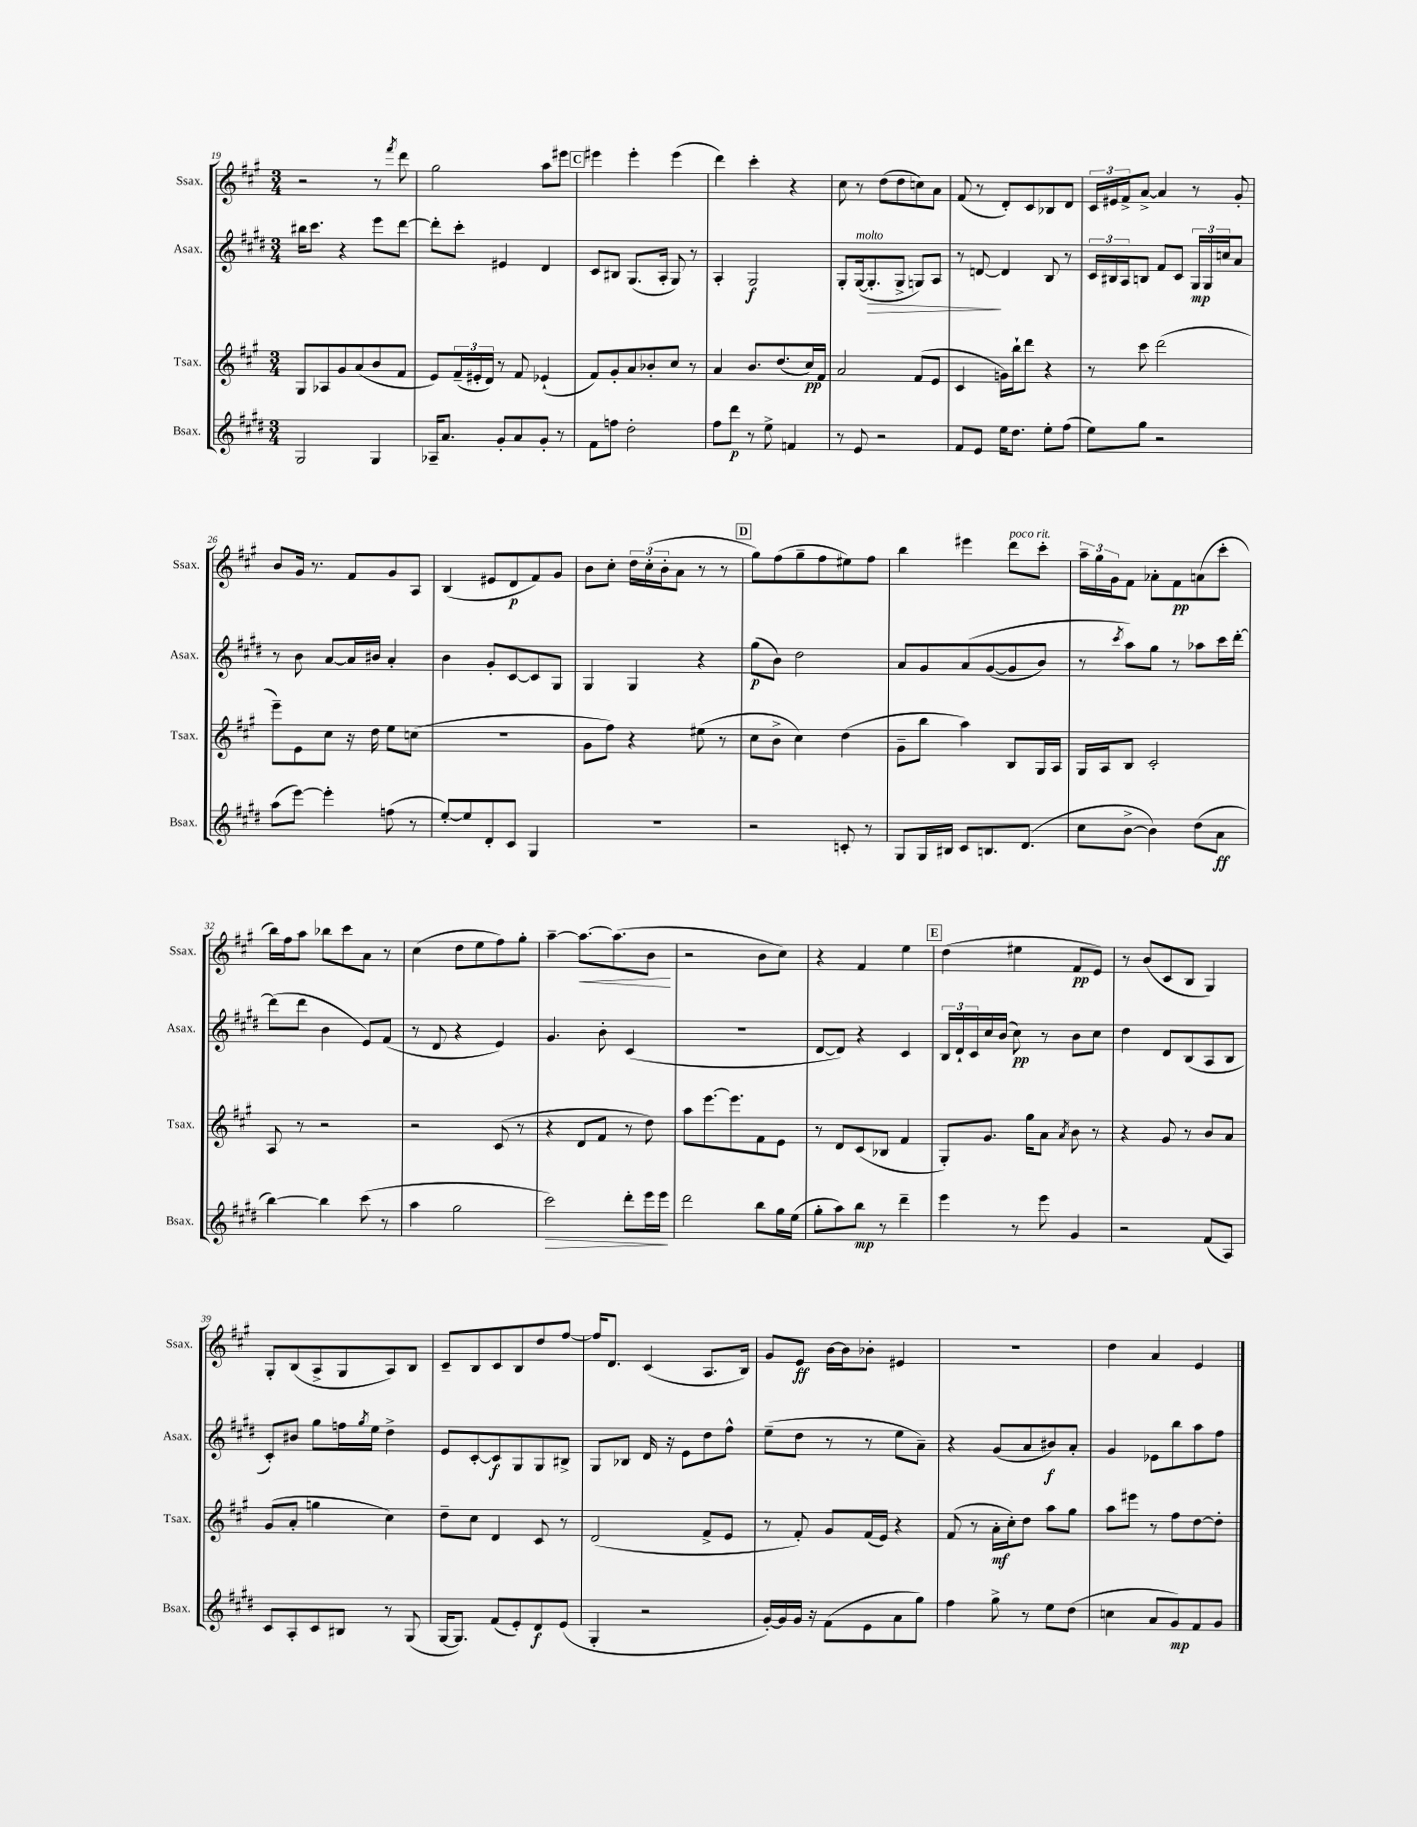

**kern	**dynam	**kern	**dynam	**kern	**dynam	**kern	**dynam
*part4	*part4	*part3	*part3	*part2	*part2	*part1	*part1
*staff4	*staff4	*staff3	*staff3	*staff2	*staff2	*staff1	*staff1
*I"Bsax.	*	*I"Tsax.	*	*I"Asax.	*	*I"Ssax.	*
*I'Bsax.	*	*I'Tsax.	*	*I'Asax.	*	*I'Ssax.	*
*clefG2	*	*clefG2	*	*clefG2	*	*clefG2	*
*k[f#c#g#d#]	*	*k[f#c#g#]	*	*k[f#c#g#d#]	*	*k[f#c#g#]	*
*M3/4	*	*M3/4	*	*M3/4	*	*M3/4	*
=19	=19	=19	=19	=19	=19	=19	=19
2G#/	.	8G#/L	.	16bb#X\KL	.	2r	.
.	.	.	.	8.ccc#\J	.	.	.
.	.	8A-X/	.	.	.	.	.
.	.	8g#/	.	4r	.	.	.
.	.	(8a/	.	.	.	.	.
4G#/	.	8b/	.	8eee\L	.	8r	.
.	.	.	.	.	.	8qfff#/	.
.	.	8f#/J	.	[8ddd#\J	.	8ddd\	.
=20	=20	=20	=20	=20	=20	=20	=20
16A-X~/KL	.	8e/L)	.	8ddd#'\L]	.	2gg#\	.
8.a/J	.	.	.	.	.	.	.
.	.	(24f#~/L	.	8ccc#'\J	.	.	.
.	.	24e#X'/	.	.	.	.	.
.	.	24d/JJ)	.	.	.	.	.
8g#'/L	.	8r	.	4e#X/	.	.	.
8a/	.	8f#/	.	.	.	.	.
8g#'/J	.	(4e-X`/	.	4d#/	.	8aa\L	.
8r	.	.	.	.	.	8eee#X\J	.
!!LO:REH:place=s1:t=C
=21	=21	=21	=21	=21	=21	=21	=21
8f#\L	.	8f#/L)	.	8c#/L	.	4eee#X\	.
8ffn\J	.	8g#'/	.	8B#X/J	.	.	.
2dd#'\	.	8a/	.	(8.G#/L	.	4eee#'\	.
.	.	8b-X'/	.	.	.	.	.
.	.	.	.	16A'/Jk	.	.	.
.	.	8cc#/J	.	8G#/)	.	(4eee#\	.
.	.	8r	.	8r	.	.	.
=22	=22	=22	=22	=22	=22	=22	=22
8ff#\L	.	4a/	.	4A'/	.	4ddd\)	.
8ddd#\J	p	.	.	.	.	.	.
8r	.	8.b/L	.	2G#/	f	4ccc#'\	.
8ee^\	.	.	.	.	.	.	.
.	.	(8.dd/	.	.	.	.	.
4fn/	.	.	.	.	.	4r	.
.	.	16cc#/L)	pp	.	.	.	.
.	.	16f#/JJ	.	.	.	.	.
=23	=23	=23	=23	=23	=23	=23	=23
8r	.	2a/	.	8G#'/L	.	8cc#\	.
!	!	!	!	!LO:TX:a:i:t=molto	!	!	!
8e/	.	.	.	([16G#/k	.	8r	.
!	!	!	!	!	!LO:HP:b	!	!
.	.	.	.	8.G#'/]	>	.	.
2r	.	.	.	.	.	(8dd\L	.
.	.	.	.	8G#^/J	.	8dd\	.
.	.	(8f#/L	.	8Gn/L)	.	8ccn\)	.
.	.	8e/J	.	8A/J	.	8a\J	.
=24	=24	=24	=24	=24	=24	=24	=24
8f#/L	.	4c#/	.	8r	.	(8f#/	.
8e/J	.	.	.	[8dn/	.	8r	.
16ee\KL	.	16gn\LL)	.	4d/]	]	8d'/L)	.
8.dd#\J	.	16bb`\J	.	.	.	.	.
.	.	8ddd\J	.	.	.	8c#/	.
8ee'\L	.	4r	.	8B/	.	8B-X/	.
(8ff#\J	.	.	.	8r	.	8d/J	.
=25	=25	=25	=25	=25	=25	=25	=25
8ee\L)	.	8r	.	24c#/LL	.	24c#/LL	.
.	.	.	.	24B#X/	.	24e#X/	.
.	.	.	.	24A/J	.	24f#^/J	.
8gg#\J	.	8ccc#\	.	8Bn/J	.	[8a^/J	.
2r	.	(2ddd\	.	8f#/L	.	4a/]	.
.	.	.	.	8c#/J	.	.	.
.	.	.	.	24G#/LL	mp	8r	.
.	.	.	.	24G#/	.	.	.
.	.	.	.	24ccn/J	.	.	.
.	.	.	.	8a/J	.	8g#'/	.
!!LO:LB:g=z
=26	=26	=26	=26	=26	=26	=26	=26
(8aa\L	.	8eee~\L)	.	8r	.	8b/L	.
[8eee\J)	.	8e\	.	8b\	.	16g#/Jk	.
.	.	.	.	.	.	8.r	.
4eee'\]	.	8cc#\J	.	[8a/L	.	.	.
.	.	16r	.	16a/L]	.	8f#/L	.
.	.	16dd\	.	16b#X/JJ	.	.	.
(8ffn\	.	8ee\L	.	4a'/	.	8g#/	.
8r	.	(8ccn\J	.	.	.	8A/J	.
=27	=27	=27	=27	=27	=27	=27	=27
[8ee'/L)	.	2.r	.	4b\	.	(4B/	.
8ee/]	.	.	.	.	.	.	.
8d#'/	.	.	.	8g#'/L	.	8e#X/L	.
8c#/J	.	.	.	[8c#/	.	8d/	p
4G#/	.	.	.	8c#/]	.	8f#/)	.
.	.	.	.	8G#/J	.	8g#/J	.
=28	=28	=28	=28	=28	=28	=28	=28
2.r	.	8g#\L	.	4G#/	.	8b\L	.
.	.	8ff#\J)	.	.	.	8cc#'\J	.
.	.	4r	.	4G#/	.	24dd\LL	.
.	.	.	.	.	.	(24cc#'\	.
.	.	.	.	.	.	24b'\J	.
.	.	.	.	.	.	8a\J	.
.	.	(8ee#X\	.	4r	.	8r	.
.	.	8r	.	.	.	8r	.
!!LO:REH:place=s1:t=D
=29	=29	=29	=29	=29	=29	=29	=29
2r	.	8cc#\L	.	(8gg#\L	p	8gg#\L)	.
.	.	8b^\J	.	8b\J)	.	(8ff#\	.
.	.	4cc#\)	.	2dd#\	.	8gg#~\	.
.	.	.	.	.	.	8ff#\	.
8cn'/	.	(4dd\	.	.	.	8ee#X\)	.
8r	.	.	.	.	.	8ff#\J	.
=30	=30	=30	=30	=30	=30	=30	=30
8G#/L	.	8g#~\L	.	8a/L	.	4bb\	.
16G#/L	.	8bb\J	.	8g#/	.	.	.
16B#X/JJ	.	.	.	.	.	.	.
8c#/L	.	4aa\)	.	(8a/	.	4eee#X\	.
8.Bn/	.	.	.	([8g#/	.	.	.
!	!	!	!	!	!	!LO:TX:a:i:t=poco rit.	!
.	.	8B/L	.	8g#/]	.	8ddd\L	.
(8.d#/J	.	.	.	.	.	.	.
.	.	16G#/L	.	8b/J)	.	8ccc#'\J	.
.	.	16A/JJ	.	.	.	.	.
=31	=31	=31	=31	=31	=31	=31	=31
8cc#\L	.	16G#/LL	.	8r	.	24aa~\LL	.
.	.	.	.	.	.	24gg#\	.
.	.	16A/J	.	.	.	.	.
.	.	.	.	.	.	24g#\J	.
.	.	.	.	8qccc#/	.	.	.
[8b^\J	.	8B/J	.	8aa\L)	.	8f#\J	.
4b\])	.	2c#'/	.	8gg#\J	.	8a-X'\L	.
.	.	.	.	8r	.	8f#\	pp
(8dd#\L	.	.	.	8aa-X\L	.	(8an\	.
8a\J	ff	.	.	16ccc#\L	.	8ccc#'\J	.
.	.	.	.	[16ddd#'\JJ	.	.	.
!!LO:LB:g=z
=32	=32	=32	=32	=32	=32	=32	=32
[4bb\)	.	8A/	.	(8ddd#\L]	.	16bb\LL)	.
.	.	.	.	.	.	16ff#\J	.
.	.	8r	.	8ddd#\J	.	8aa\J	.
4bb\]	.	2r	.	4b\	.	8bb-X\L	.
.	.	.	.	.	.	8ccc#\	.
(8ccc#\	.	.	.	8e/L)	.	8a\J	.
8r	.	.	.	(8f#/J	.	8r	.
=33	=33	=33	=33	=33	=33	=33	=33
4aa\	.	2r	.	8r	.	(4cc#\	.
.	.	.	.	8d#/	.	.	.
2gg#\	.	.	.	4r	.	8dd\L	.
.	.	.	.	.	.	8ee\	.
.	.	(8c#/	.	4e/)	.	8ff#\)	.
.	.	8r	.	.	.	8gg#'\J	.
=34	=34	=34	=34	=34	=34	=34	=34
!	!LO:HP:b	!	!	!	!	!	!
2ccc#\)	>	4r	.	4.g#/	.	[4aa~\	.
!	!	!	!	!	!	!	!LO:HP:b
.	.	8d/L	.	.	.	8.aa\L_	<
.	.	8f#/J	.	8b'\	.	.	.
.	.	.	.	.	.	(8.aa\]	.
8ddd#'\L	.	8r	.	(4c#/	.	.	.
16eee\L	.	8dd\)	.	.	.	8b\J	.
16eee\JJ	.	.	.	.	.	.	.
.	]	.	.	.	.	.	[
=35	=35	=35	=35	=35	=35	=35	=35
2ddd#\	.	8aa\L	.	2.r	.	2r	.
.	.	[8.eee\	.	.	.	.	.
.	.	8.eee\]	.	.	.	.	.
8bb\L	.	8f#\	.	.	.	8b\L	.
16gg#\L	.	8e\J	.	.	.	8cc#\J)	.
(16ee\JJ	.	.	.	.	.	.	.
=36	=36	=36	=36	=36	=36	=36	=36
8gg#'\L	.	8r	.	[8d#/L	.	4r	.
8aa\)	.	8d/L	.	8d#/J])	.	.	.
8bb\J	mp	(8c#/	.	4r	.	4f#/	.
8r	.	8B-X/J	.	.	.	.	.
4ddd#~\	.	4f#/	.	4c#/	.	4ee\	.
!!LO:REH:place=s1:t=E
=37	=37	=37	=37	=37	=37	=37	=37
4eee\	.	8G#'/L)	.	24B/LL	.	(4dd\	.
.	.	.	.	24d#`/	.	.	.
.	.	.	.	24c#/	.	.	.
.	.	8.g#/J	.	16cc#/	.	.	.
.	.	.	.	(16b/JJ	.	.	.
8r	.	.	.	8cc#\)	pp	4ee#X\	.
.	.	16gg#\KL	.	.	.	.	.
8eee\	.	8a\J	.	8r	.	.	.
.	.	8qa/	.	.	.	.	.
4g#/	.	8b\	.	8b\L	.	8f#/L	pp
.	.	8r	.	8cc#\J	.	8e/J)	.
=38	=38	=38	=38	=38	=38	=38	=38
2r	.	4r	.	4dd#\	.	8r	.
.	.	.	.	.	.	(8b/L	.
.	.	8g#/	.	8d#/L	.	8c#/	.
.	.	8r	.	(8B/	.	8B/J	.
(8f#/L	.	8b/L	.	8A/	.	4G#/)	.
8A/J)	.	8a/J	.	8B/J	.	.	.
!!LO:LB:g=z
=39	=39	=39	=39	=39	=39	=39	=39
8c#/L	.	(8g#/L	.	8c#'/L)	.	8G#'/L	.
8A'/	.	8a'/J	.	8b#X/J	.	(8B/	.
8c#/	.	4ggn\	.	8gg#\L	.	8A^/	.
8B#X/J	.	.	.	16ffn\L	.	8G#/	.
.	.	.	.	8qgg#/	.	.	.
.	.	.	.	16ee\JJ	.	.	.
8r	.	4cc#\)	.	4dd#^\	.	8A/)	.
(8G#/	.	.	.	.	.	8B/J	.
=40	=40	=40	=40	=40	=40	=40	=40
[16G#/KL	.	8dd~\L	.	8e/L	.	8c#~/L	.
8.G#/J])	.	.	.	.	.	.	.
.	.	8cc#\J	.	[8c#'/	.	8B/	.
(8f#/L	.	4d/	.	8c#/]	f	8c#/	.
8e'/)	.	.	.	8G#/	.	8B/	.
8d#/	f	8c#/	.	8G#/	.	8dd/	.
(8e/J	.	8r	.	8B#X^/J	.	[8ff#/J	.
=41	=41	=41	=41	=41	=41	=41	=41
4G#'/	.	(2d/	.	8G#/L	.	16ff#/KL]	.
.	.	.	.	.	.	8.d/J	.
.	.	.	.	8B-X/J	.	.	.
2r	.	.	.	16d#/	.	(4c#/	.
.	.	.	.	16r	.	.	.
.	.	.	.	8e\L	.	.	.
.	.	8f#^/L	.	8dd#\	.	8.A/L	.
.	.	8e/J	.	8ff#^^\J	.	.	.
.	.	.	.	.	.	16B/Jk)	.
=42	=42	=42	=42	=42	=42	=42	=42
[16g#'/LL)	.	8r	.	(8ee~\L	.	8g#/L	.
16g#/]	.	.	.	.	.	.	.
16g#/JJ	.	8f#'/)	.	8dd#\J	.	8e/J	ff
16r	.	.	.	.	.	.	.
(8f#\L	.	8g#/L	.	8r	.	[16b\LL	.
.	.	.	.	.	.	16b\J]	.
8e\	.	(16f#/L	.	8r	.	8b-X'\J	.
.	.	16e/JJ)	.	.	.	.	.
8a\	.	4r	.	8ee\L	.	4e#X/	.
8gg#\J)	.	.	.	8a~\J)	.	.	.
=43	=43	=43	=43	=43	=43	=43	=43
4ff#\	.	(8f#/	.	4r	.	2.r	.
.	.	8r	.	.	.	.	.
8gg#^\	.	16a'\LL	mf	(8g#/L	.	.	.
.	.	16cc#'\J)	.	.	.	.	.
8r	.	8dd\J	.	8a/	.	.	.
8ee\L	.	8aa\L	.	8b#X/)	f	.	.
(8dd#\J	.	8gg#\J	.	8a'/J	.	.	.
=44	=44	=44	=44	=44	=44	=44	=44
4ccn\	.	8aa\L	.	4g#/	.	4dd\	.
.	.	8eee#X\J	.	.	.	.	.
8a/L	.	8r	.	8e-X\L	.	4a/	.
8g#/)	mp	8ff#\L	.	8bb\	.	.	.
8f#/	.	[8dd\	.	8aa\	.	4e/	.
8g#/J	.	8dd'\J]	.	8ff#\J	.	.	.
==	==	==	==	==	==	==	==
*-	*-	*-	*-	*-	*-	*-	*-
